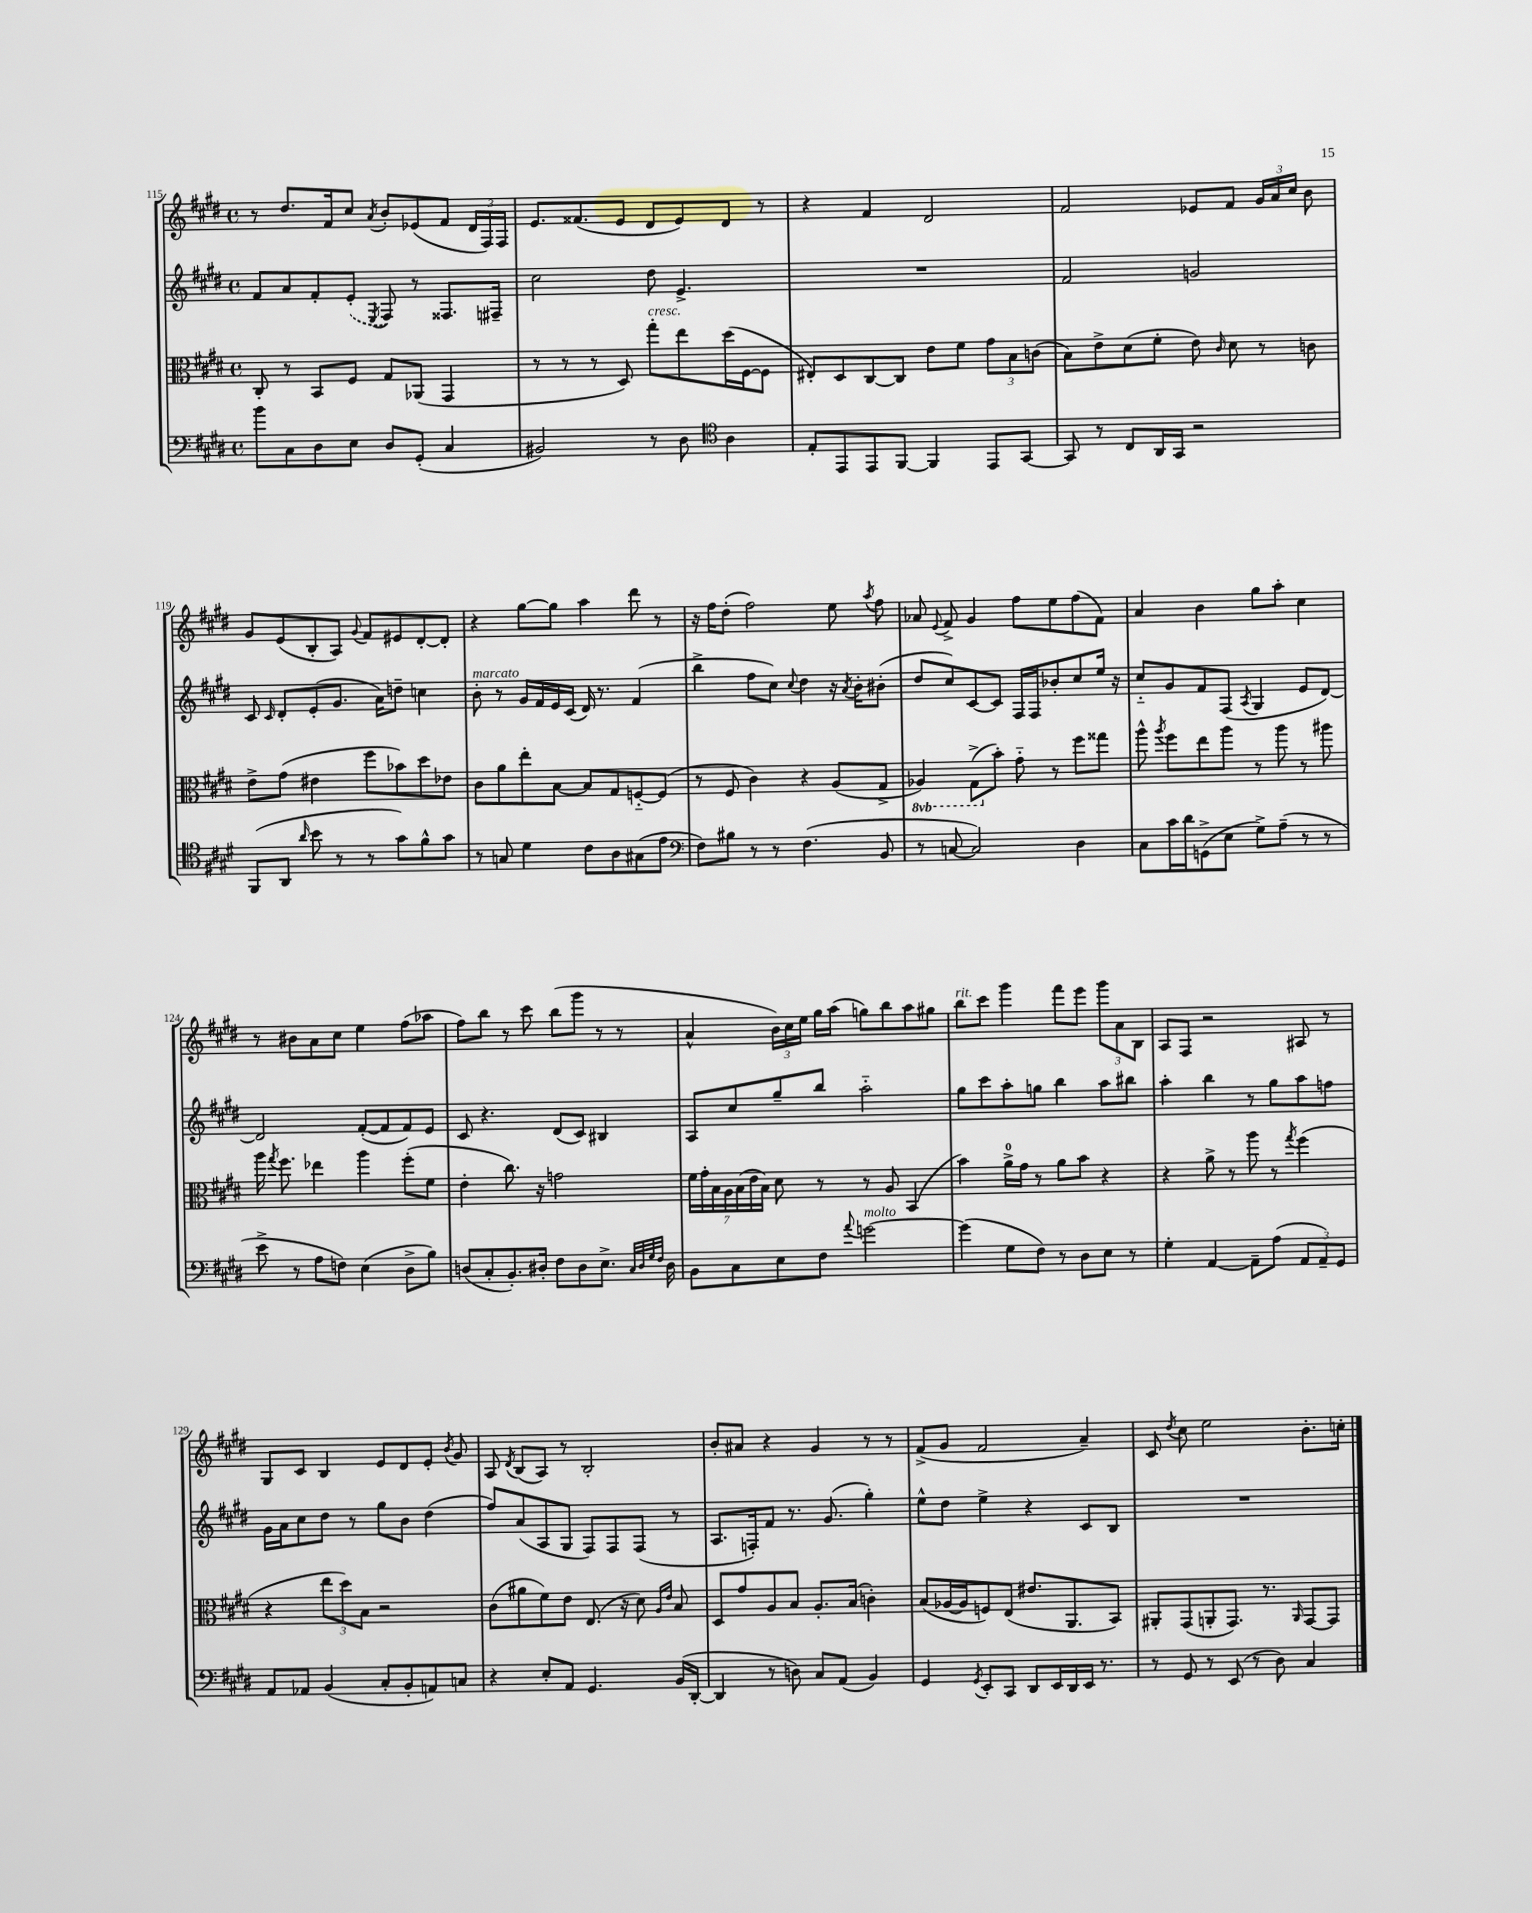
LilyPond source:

<<
\new StaffGroup <<
\new Staff = "s0" {
    \clef treble \key e \major \defaultTimeSignature \time 4/4
    \autoBeamOff r8 dis''8.[ fis'16 cis''8] \acciaccatura { a'8 } b'8[-. ees'8( fis'8] \tuplet 3/2 { dis'16[ fis16) fis16] } |
    e'8.[ fisis'8.( e'8] dis'8[ e'8) dis'8] r8 |
    r4 fis'4 dis'2 |
    fis'2 ees'8[ fis'8] \tuplet 3/2 { gis'16[ a'16 cis''16] } b'8 |
    gis'8[ e'8( b8-. a8]) \appoggiatura { gis'8 } fis'8[ eis'8 dis'8~-. dis'8]-. |
    r4 gis''8[~ gis''8] a''4 dis'''8 r8 |
    r16 fis''16[ dis''8]-.( fis''2) e''8 \acciaccatura { a''8 } fis''8 |
    aes'8 \appoggiatura { e'8 } fis'8-> gis'4 fis''8[ e''8 fis''8( fis'8]) |
    a'4 b'4 gis''8[ a''8]-. cis''4 |
    r8 bis'8[ a'8 cis''8] e''4 fis''8[( aes''8] |
    fis''8[) b''8] r8 cis'''8 b''8[( gis'''8] r8 r8 |
    a'4-^ \tuplet 3/2 { b'16[) cis''16 e''16] } gis''16[ a''16]( g''8[) b''8 a''8 gis''8] |
    b''8[^\markup { \italic "rit." } cis'''8] gis'''4 fis'''8[ e'''8] \tuplet 3/2 { gis'''8[ a'8 b8] } |
    a8[ fis8] r2 ais8 r8 |
    gis8[ cis'8] b4 e'8[ dis'8 e'8]-. \acciaccatura { b'8 } gis'8 |
    a8 \acciaccatura { dis'8 } b8[( a8]) r8 b2-. |
    b'8[-. ais'8] r4 gis'4 r8 r8 |
    fis'8[->( gis'8] fis'2 a'4--) |
    cis'8 \acciaccatura { dis''8 } cis''8 e''2 b'8.[-. c''16]-. \bar "|." |
}
\new Staff = "s1" {
    \clef treble \key e \major \defaultTimeSignature \time 4/4
    \autoBeamOff fis'8[ a'8 fis'8-. \once \slurDashed e'8]-.( \acciaccatura { e8 } fis8) r8 fisis8.[ fis16]-- |
    cis''2 dis''8 e'4.-> |
    R1 |
    fis'2 g'2 |
    cis'8 \grace { cis'16 } dis'8[-. e'8-.( gis'8.] a'16[) d''8]-- c''4 |
    b'8-.^\markup { \italic "marcato" } r8 gis'16[ fis'16 e'16 cis'16]( dis'16) r8. fis'4( |
    b''4-> fis''8[ cis''8]) \appoggiatura { cis''8 } dis''4 r16 \acciaccatura { a'8 } b'16[-. bis'8]-.( |
    dis''8[ cis''8) cis'8~ cis'8] fis16[ fis16 bes'8-. cis''8 e''16] r16 |
    cis''8[-_ gis'8 fis'8 fis8]( \acciaccatura { a8 } gis4 e'8[ dis'8]~) |
    dis'2 fis'8[~-.( fis'8 fis'8) e'8] |
    cis'8 r4. dis'8[( cis'8]) bis4 |
    a8[ cis''8 gis''8-- b''8] a''2-_ |
    gis''8[ cis'''8 a''8-. g''8] b''4 a''8[ bis''8] |
    a''4-. b''4 r8 gis''8[ a''8 f''8] |
    gis'16[ a'16 cis''8 dis''8] r8 gis''8[ b'8] dis''4( |
    fis''8[) a'8( a8 gis8] fis8[) fis8 fis8]( r8 |
    a8.[ f16-.) fis'8] r8. gis'8.( gis''4-.) |
    e''8[-^ dis''8] e''4-> r4 cis'8[ b8] |
    R1 \bar "|." |
}
\new Staff = "s2" {
    \clef alto \key e \major \defaultTimeSignature \time 4/4 \set Staff.ottavationMarkups = #ottavation-simple-ordinals
    \autoBeamOff cis8-. r8 b,8[ fis8] gis8[ aes,8]( gis,4 |
    r8 r8 r8 dis8) gis''8[-.^\markup { \italic "cresc." } e''8 dis''16( fis16~ fis8] |
    eis8[-.) dis8 cis8~ cis8] e'8[ fis'8] \tuplet 3/2 { gis'8[ b8 c'8]( } |
    b8[) e'8-> dis'8( fis'8]-. e'8) \grace { cis'16 } dis'8 r8 c'8 |
    e'8[-> gis'8]( eis'4 fis''8[ bes'8) dis''8 ees'8] |
    cis'8[ a'8 e''8-. b8]~ b8[ gis8 f8~-_ f8]( |
    r8 fis8 cis'4) r4 a8[( gis8]-> |
    \ottava #-1 aes,4) gis,8[->( \ottava #0 b'8]-.) gis'8-_ r8 fis''8[ gisis''8] |
    a''8-^ \acciaccatura { a''8 } fis''8[ e''8 a''8] r8 a''8 r8 ais''8 |
    a''16 \acciaccatura { gis''8 } fis''8. ees''4 a''4 fis''8[-.( fis'8] |
    e'4-. cis''8.) r16 g'2 |
    \tuplet 7/4 { fis'16[ gis'16-. b16 a16 b16( e'16 b16]) } dis'8 r8 r8 a8 b,4( |
    b'4) a'16[-0-> gis'16] r8 a'8[ b'8] r4 |
    r4 a'8-> r8 a''8 r8 \acciaccatura { gis''8 } fis''4( |
    r4 \tuplet 3/2 { e''8[ dis''8) b8] } r2 |
    cis'8[( ais'8 fis'8) e'8] e8.( r16 dis'8) \grace { a16[ e'16] } b8 |
    dis8[ gis'8 a8 b8] a8.[-. b16]( c'4-.) |
    b8[( aes16~ aes16 f8) e8]( eis'8.[ a,8. b,8]) |
    ais,8[-. gis,8( a,8-. gis,8.]) r8. \grace { a,16 } gis,8[~ gis,8] \bar "|." |
}
\new Staff = "s3" {
    \clef bass \key e \major \defaultTimeSignature \time 4/4
    \autoBeamOff b'8[ cis8 dis8 e8] dis8[ gis,8]-.( cis4 |
    bis,2) r8 dis8 \clef tenor a4 |
    e8[-. e,8 e,8 fis,8]~ fis,4 e,8[ gis,8]~ |
    gis,8 r8 cis8[ a,16 gis,16] r2 |
    fis,8[( a,8] \grace { a'16 } b'8 r8 r8 gis'8[) fis'8-^ gis'8] |
    r8 g8 dis'4 cis'8[ a8 gis8( e'8] |
    \clef bass fis8[) bis8] r8 r8 fis4.( b,8 |
    r8 c8~ c2) dis4 |
    cis8[ cis'16 dis'16 g,8->( e8] gis8[->) a8]--( r8 r8 |
    e'8-> r8 a8[ f8]) e4( dis8[-> b8]) |
    d8[( cis8-. b,8.-.) dis16]-. fis8[ dis8 e8.]-> \grace { cis32[ dis32 gis32 fis32] } dis16 |
    b,8[ cis8 e8 fis8] \appoggiatura { a'8 } g'2~^\markup { \italic "molto" } |
    g'4( gis8[ fis8]) r8 dis8[ e8] r8 |
    gis4-. a,4~ a,8[-- a8]( \tuplet 3/2 { a,8[ a,8--) gis,8] } |
    a,8[ aes,8] b,4( cis8[-. b,8-. a,8) c8] |
    r4 e8[-. a,8] gis,4. b,16[( dis,16]~-. |
    dis,4 r8 d8) cis8[ a,8]( b,4) |
    gis,4 \acciaccatura { gis,8 } e,8[-. cis,8] dis,8[ e,16 dis,16 e,16] r8. |
    r8 gis,8 r8 e,8( r8 dis8) cis4 \bar "|." |
}
>>
>>
\layout { \context { \Score currentBarNumber = #115 } }
